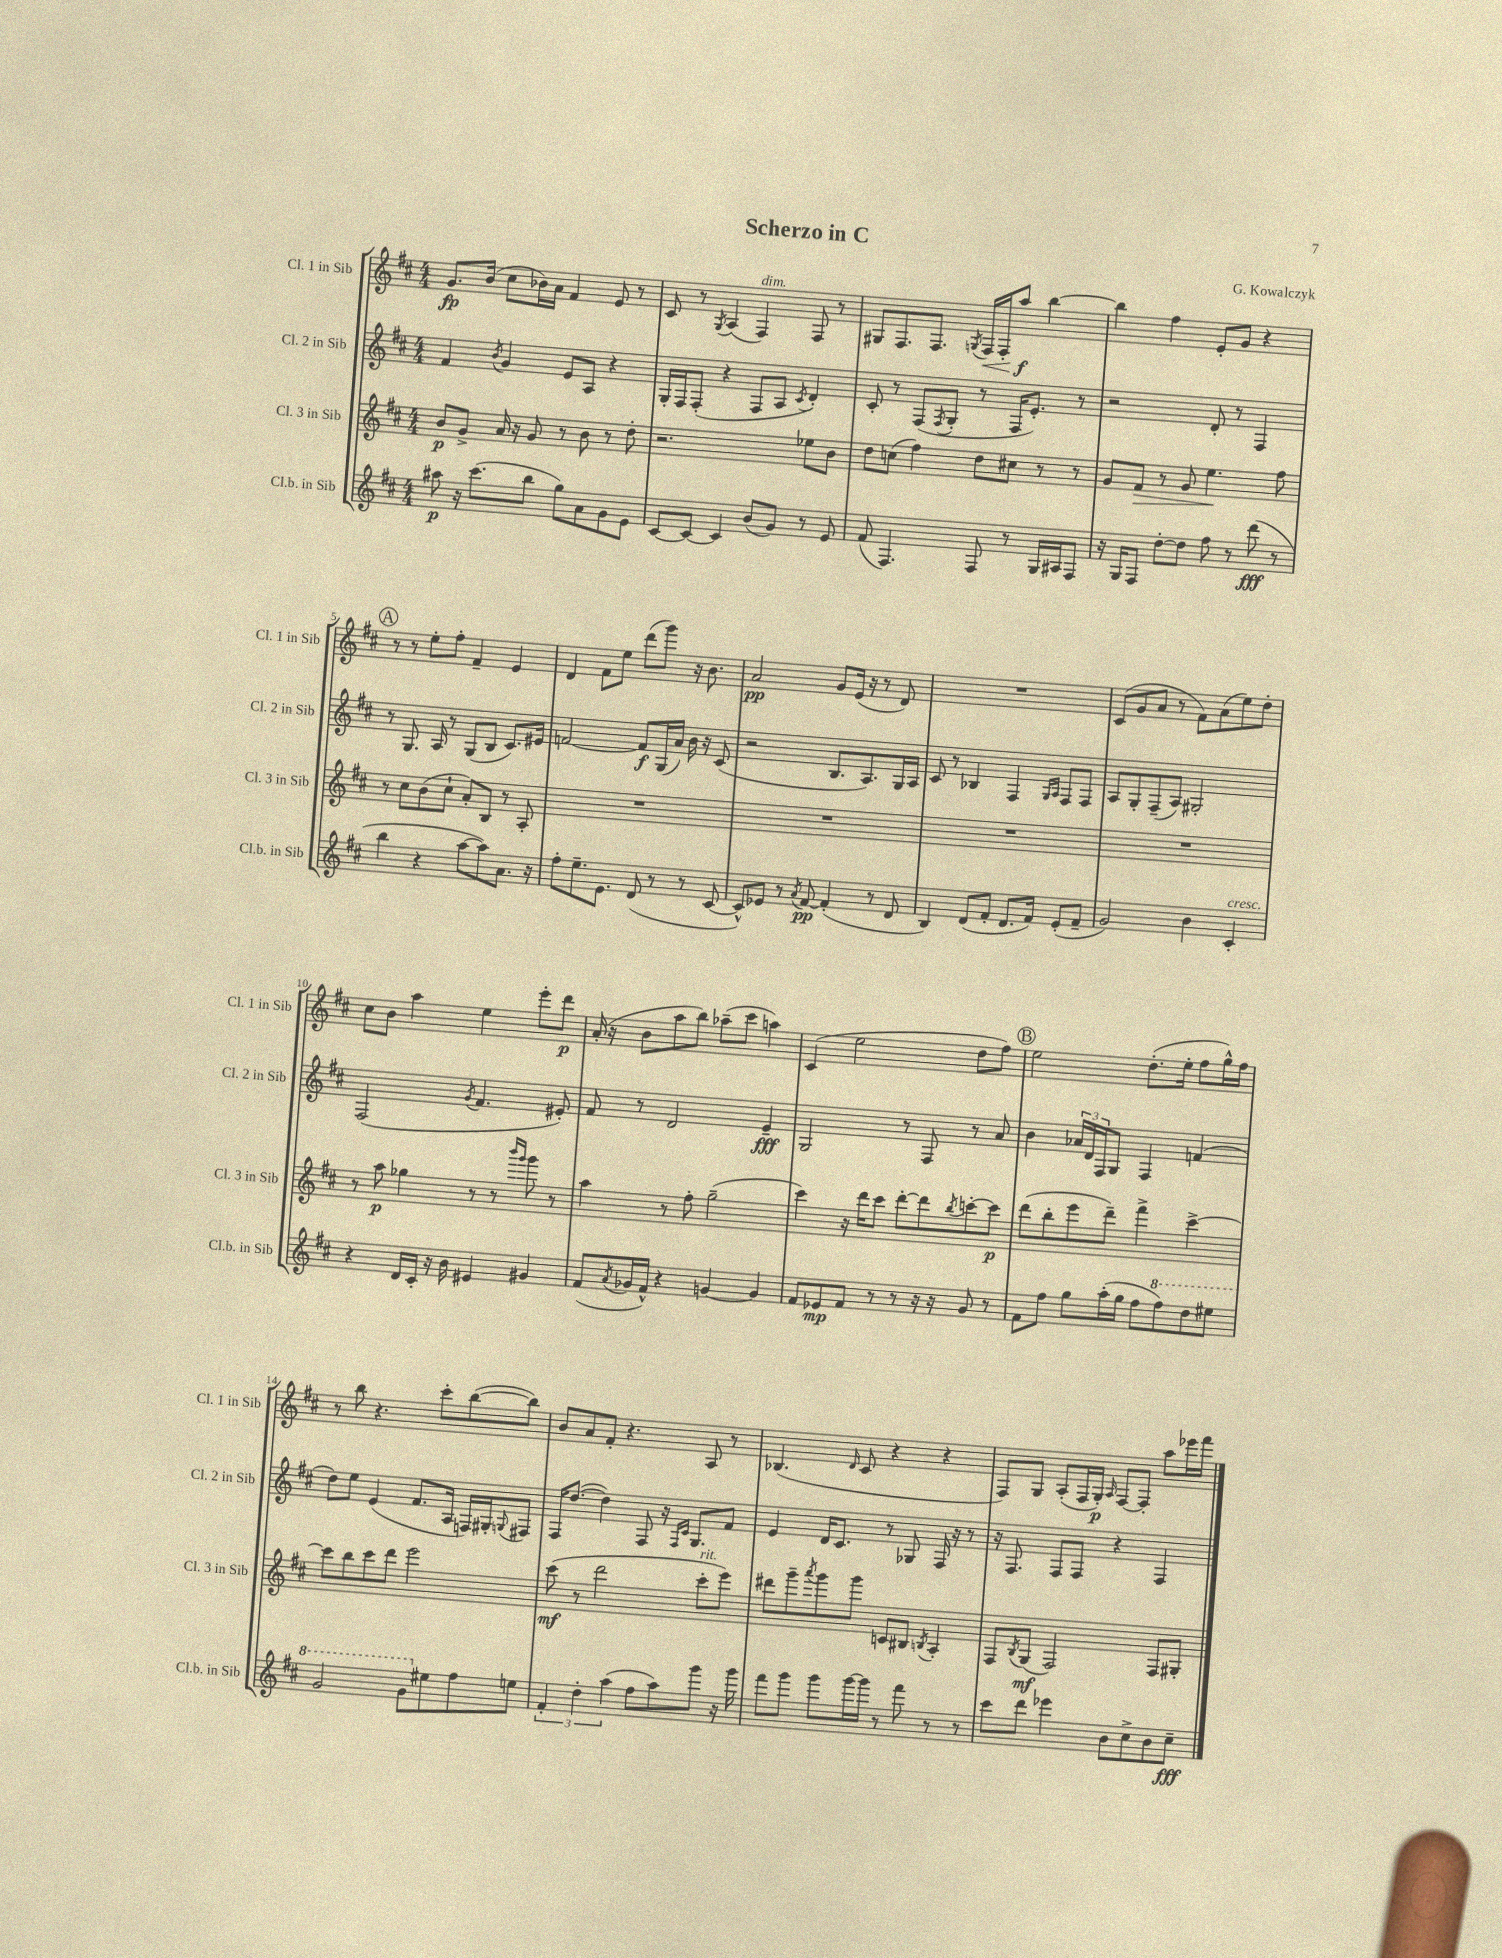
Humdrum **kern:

**kern	**kern	**kern	**kern
*staff4	*staff3	*staff2	*staff1
*clefG2	*clefG2	*clefG2	*clefG2
*k[f#c#]	*k[f#c#]	*k[f#c#]	*k[f#c#]
*M4/4	*M4/4	*M4/4	*M4/4
8aa#	8b	4f#	8.g
16r	8g^	.	.
(8.ccc#	.	.	(16b
.	.	8qb	.
.	16a	4g	8cc#
.	16r	.	.
8bb	8g	.	16b-)
.	.	.	16a
8gg)	8r	8e	4f#
8a	8b	8A	.
8g	8r	4r	8e
8e	8dd'	.	8r
=	=	=	=
[8c#	2.r	16G'	8c#
.	.	16F#	.
8c#_	.	(8F#'	8r
.	.	.	8qG
4c#]	.	4r	(4A
(8b	.	8F#	4F#)
8g)	.	8A	.
.	.	8qc#	.
8r	8ee-	4d')	8F#
8e	8b	.	8r
=	=	=	=
(8f#	8dd	8c#'	8G#
4.F#)	(8cc	8r	8.F#
.	4ff#)	(8F#	.
.	.	.	8.F#
.	.	8qF#	.
.	.	8G'	.
.	.	.	8qG
8F#	8dd	8r	16F#
.	.	.	16F#'
8r	8cc#	16F#	8aa
.	.	8.e')	.
16G	8r	.	[4bb
16A#	.	.	.
8F#	8r	8r	.
=	=	=	=
16r	8g	2r	4bb]
16G	.	.	.
8F#	8f#	.	.
[8dd'	8r	.	4ff#
8dd]	8g	.	.
8ff#	4.ee	8d'	8e'
8r	.	8r	8g
(8ddd	.	4F#	4r
8r	8ff#	.	.
=	=	=	=
4bb	8r	8r	8r
.	8cc#	8.G	8r
4r	(8b	.	8ee'
.	.	16A	.
.	8cc#`	8r	8ff#'
[8aa	8a')	(8G	4f#~
8aa])	8B	8B	.
8.a	8r	8.c#)	4e
.	8A'	.	.
16r	.	16e#	.
=	=	=	=
8ff#'	1r	[2f	4d
8.ee~	.	.	.
.	.	.	8f#
8.e	.	.	.
.	.	.	8ee
(8d	.	8f]	(8ddd
8r	.	(16G	8ggg)
.	.	16a)	.
8r	.	16b	16r
.	.	16r	8.b
[8c#	.	(8c#	.
=	=	=	=
8c#^^])	1r	2r	2a
8e-	.	.	.
8r	.	.	.
8qa	.	.	.
[8f#	.	.	.
(4f#']	.	8.B	8g
.	.	.	(16e
.	.	8.A)	16r
8r	.	.	8r
8d	.	16G	8d)
.	.	16A	.
=	=	=	=
4B)	1r	8c#	1r
.	.	8r	.
(8d	.	4B-	.
8f#'	.	.	.
8.d	.	4F#	.
16f#)	.	.	.
.	.	16qqG	.
.	.	16qqA	.
(8e'	.	8F#	.
8f#~	.	8F#	.
=	=	=	=
2g)	1r	8A	(8c#
.	.	8G'	8g
.	.	(8F#~	8a
.	.	8A)	8r
4b	.	2G#'	8f#)
.	.	.	(8a
4c#'	.	.	8ee)
.	.	.	8dd'
=	=	=	=
4r	8r	(2F#	8cc#
.	8aa	.	8b
16d	4gg-	.	4aa
16c#'	.	.	.
16r	.	.	.
16b	.	.	.
.	.	8qg	.
4e#	8r	4.f#	4ee
.	8r	.	.
.	16qqbbb	.	.
.	16qqggg	.	.
4g#	8ggg	.	8eee'
.	8r	8e#')	8ddd
=	=	=	=
(8f#	4aa	8f#	(16a'
.	.	.	16r
8qa	.	.	.
16g-	.	8r	8b
16f#^^)	.	.	.
4r	8r	2d	8aa
.	8ff#'	.	8bb)
[4g	(2gg~	.	(8aa-~
.	.	.	8ccc#
4g]	.	4e~	4aa)
=	=	=	=
8f#	4ccc#)	2G	(4c#
8e-	.	.	.
8f#	16r	.	2ee
.	16ddd	.	.
8r	8ccc#	.	.
8r	[8ddd'	8r	.
16r	8ddd]	8F#	.
16r	.	.	.
.	8qbb	.	.
8g	[8ccc'	8r	8dd
8r	8ccc]	8a	8ff#)
=	=	=	=
8f#	(8ddd	4b	2ee
8ff#	8bb'	.	.
8gg	8eee	24a-	.
.	.	24d	.
.	.	24F#	.
(16aa'	8ddd~)	8G	.
16gg	.	.	.
8ff#	4fff#^	4F#	(8.dd'
8fff#)	.	.	.
.	.	.	16ee'
8ddd	[4ccc#^	(4f	8ff#
8eee#	.	.	16gg^^)
.	.	.	16ff#
=	=	=	=
2gg	8ccc#]	8dd)	8r
.	8bb	8ee	8bb
.	8ccc#	(4e	4.r
.	8ddd	.	.
8gg	2eee	8.f#	.
8ee#	.	.	8ccc#'
.	.	16A	.
8ff#	.	16F)	([8bb
.	.	16G#'	.
.	.	8qqG	.
8ee	.	8F#	8bb])
=	=	=	=
6f#'	(8ccc#	16F#	8b
.	.	([8.dd	.
.	8r	.	8a
6dd'	.	.	.
.	2ddd	4dd])	8f#'
(6aa	.	.	.
.	.	.	4.r
8ff#	.	8F#	.
8aa)	.	16r	.
.	.	16qqF#	.
.	.	16qqc#	.
.	.	8.G	.
8ggg	8ccc#'	.	8A
16r	8eee)	8f#	8r
16ggg	.	.	.
=	=	=	=
8fff#	8ddd#	4e	(4.B-
8ggg	8ggg~	.	.
.	8qaaa	.	.
8ggg	8ggg	16d	.
.	.	8.c#	.
.	.	.	16qqd
[16ggg	8ggg	.	8c#
16ggg]	.	.	.
8r	8c	8r	4r
8fff#	8B#	8G-	.
.	8qB	.	.
8r	4A'	16F#	4r
.	.	16r	.
8r	.	8r	.
=	=	=	=
8ccc#	8F#	16r	8F#)
.	.	8.F#	.
.	8qB	.	.
8ddd	(8G	.	8G
4eee-	2F#)	8F#	(8A'
.	.	8F#	16F#
.	.	.	16G')
.	.	.	16qqA
8b	.	4r	[8F#
8cc#^	.	.	8F#']
8b	8F#	4F#	8aa
8cc#~	8G#'	.	16eee-
.	.	.	16fff#
==	==	==	==
*-	*-	*-	*-
